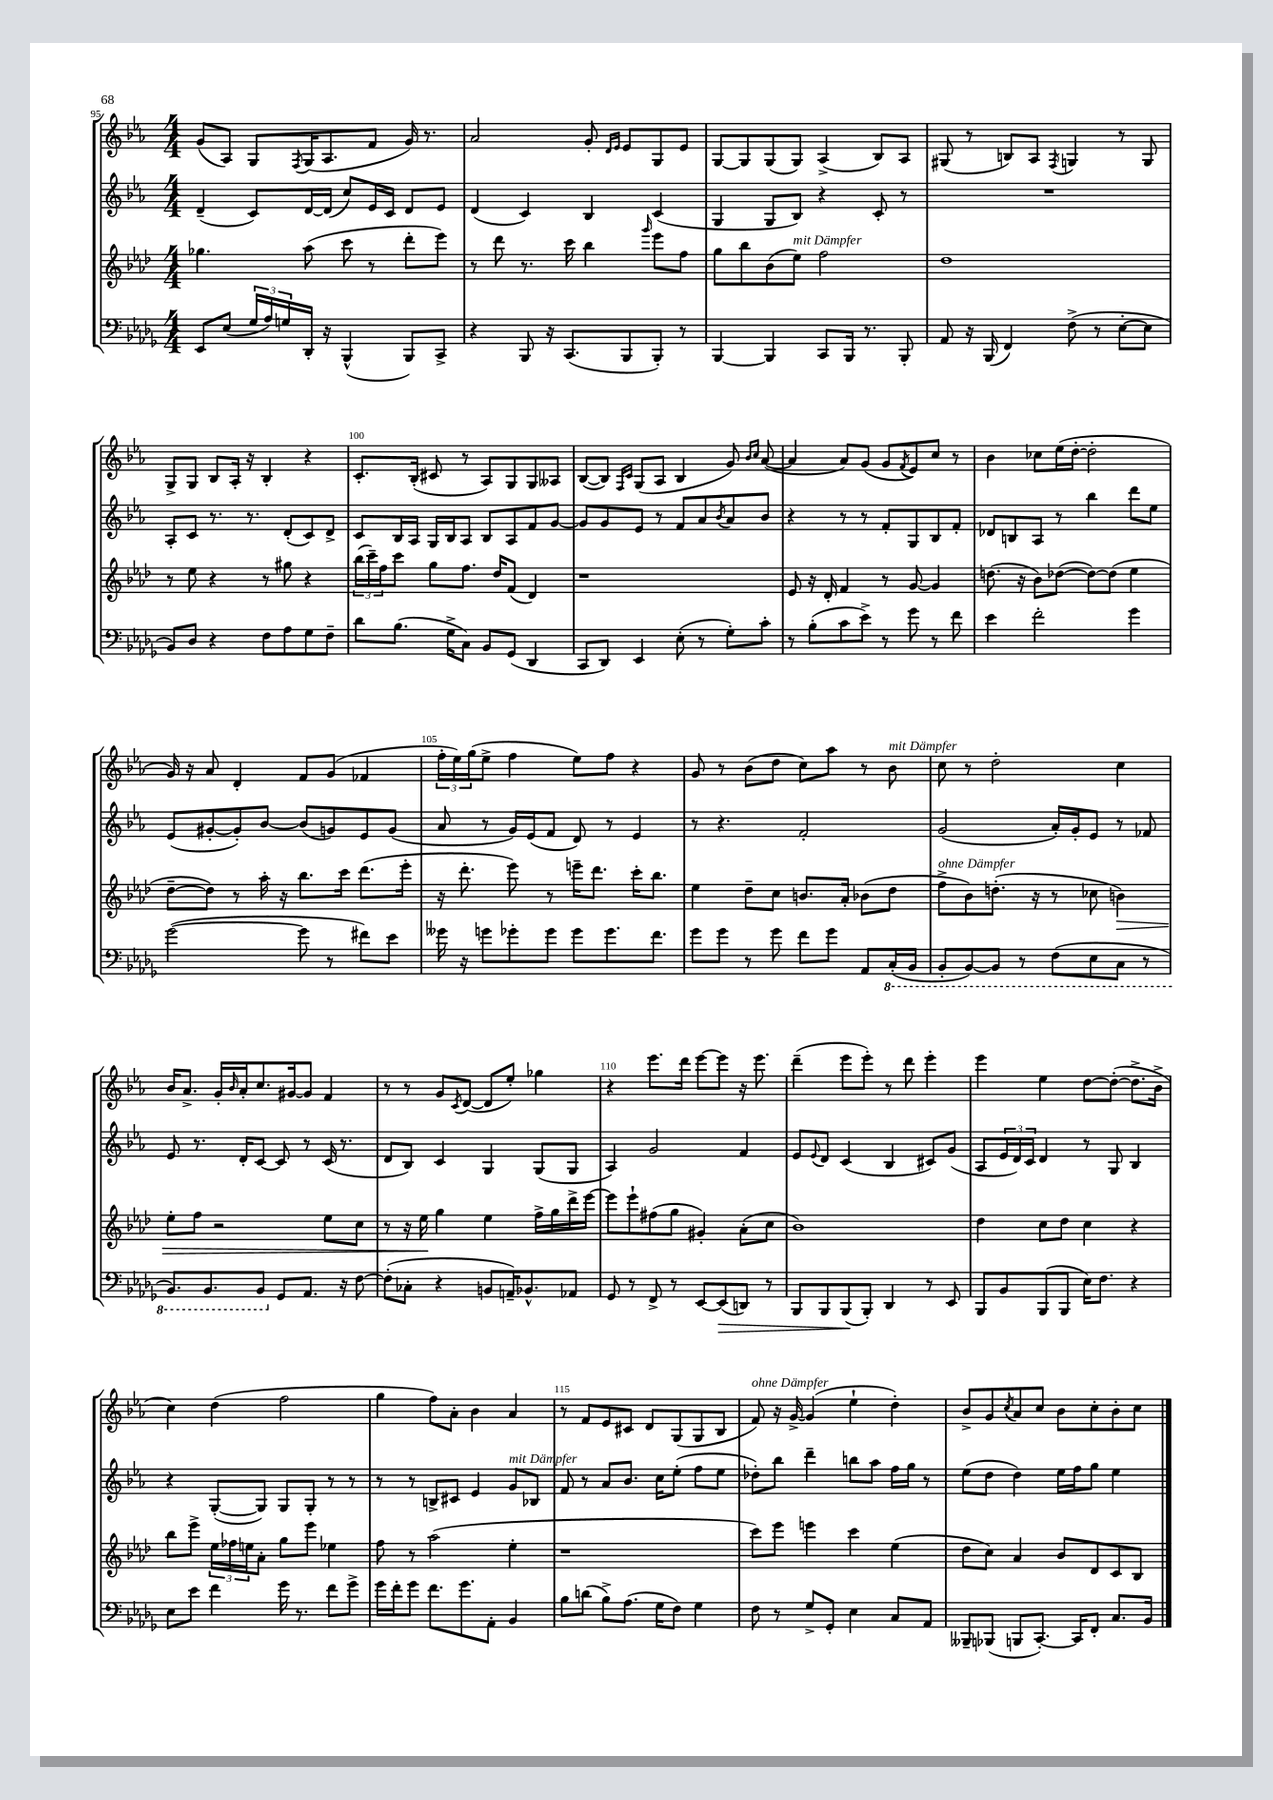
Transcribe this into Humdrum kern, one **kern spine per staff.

**kern	**kern	**kern	**kern
*staff4	*staff3	*staff2	*staff1
*clefF4	*clefG2	*clefG2	*clefG2
*k[b-e-a-d-g-]	*k[b-e-a-d-]	*k[b-e-a-]	*k[b-e-a-]
*M4/4	*M4/4	*M4/4	*M4/4
8EE-	4.gg-	(4d~	(8g
(8E-	.	.	8A-)
24G-	.	8c)	8G
24A-)	.	.	.
24G	.	.	.
.	.	.	8qF
16DD-'	(8aa-	[16d	(16G
16r	.	(16d]	8.A-
(4BBB-^^	8ccc	8cc)	.
.	8r	16e-	8f
.	.	16c	.
8BBB-)	8ddd-'	8d	16g)
.	.	.	8.r
8CC^	8eee-)	8e-	.
=	=	=	=
4r	8r	(4d	2a-
.	8ddd-	.	.
8BBB-	8.r	4c)	.
16r	.	.	.
(8.CC	16ccc	.	.
.	4bb-	4B-	8g'
.	.	.	16qqd
.	.	.	16qqe-
8BBB-	.	.	8e-
.	16qqggg	.	.
8BBB-')	8eee-	(4c	8G
8r	8ff	.	8e-
=	=	=	=
[4BBB-	8gg	4G	[8G
.	8bb-	.	8G]
4BBB-]	(8b-	8G	(8G
.	8ee-)	8B-)	8G)
8CC	2ff	4r	(4A-^
16BBB-	.	.	.
8.r	.	.	.
.	.	8c'	8B-)
8BBB-'	.	8r	8A-
=	=	=	=
8AA-	1dd-	1r	(8G#
16r	.	.	8r
(16BBB-	.	.	.
4FF)	.	.	8B)
.	.	.	8A-
.	.	.	8qF
(8F^	.	.	4G
8r	.	.	.
[8E-'	.	.	8r
8E-]	.	.	8G
=	=	=	=
8BB-)	8r	8A-'	8G^
8D-	8ee-	8c	8G
4r	4r	8.r	8B-
.	.	.	16A-'
.	.	8.r	16r
8F	8r	.	4B-'
8A-	8gg#	(8d'	.
8G-	4r	8c)	4r
8F~	.	8d^	.
=	=	=	=
8d-	(24bb-	8c	8.c'
.	24ccc~)	.	.
.	24ff	.	.
(8.B-	8ccc	16B-	.
.	.	16A-	(16B-'
.	8gg	16G	8c#
16G-^	.	16B-	.
8C)	8.ff	8A-	8r
8BB-	.	8B-	8A-)
.	16dd-	.	.
(8GG-	(8f	8A-	8G
4DD-	4d-)	8f	8G
.	.	[8g	8A--
=	=	=	=
8CC	1r	8g]	([8B-
8DD-)	.	8g	8B-])
.	.	.	16qqF
.	.	.	16qqc
4EE-	.	8e-	(8G
.	.	8r	8A-
(8E-'	.	8f	4B-
8r	.	8a-	.
.	.	8qb-	.
8G-')	.	8a-	8g)
.	.	.	16qqb-
.	.	.	16qqcc
8c'	.	8b-	([8a-
=	=	=	=
8r	8e-	4r	4a-]
(8B-'	16r	.	.
.	16d-'	.	.
8c	4f	8r	8a-)
8e-^)	.	8r	(8g
8r	8r	8f'	8g
.	.	.	8qf
8g-	[8g	8G	8e-)
8r	4g]	8B-	8cc
8f	.	8f'	8r
=	=	=	=
4e-	(8.dd	8d-	4b-
.	.	8B	.
.	16r	.	.
2f'	8b-)	8A-	8cc-
.	([8dd-	8r	(16ee-
.	.	.	[16dd'
.	8dd-_)	4bb-	2dd']
.	(8dd-]	.	.
4g-	4ee-	8ddd	.
.	.	8ee-	.
=	=	=	=
([2g-	[8dd-~	(8e-	16g)
.	.	.	16r
.	8dd-])	[8g#'	8a-
.	8r	8g#'])	4d'
.	16aa-'	[8b-	.
.	16r	.	.
8g-]	8.bb-	(8b-]	8f
8r	.	8g)	(8g
.	16ccc	.	.
8f#)	(8.ddd-	8e-	4f-
8e-	.	(8g	.
.	16eee-'	.	.
=	=	=	=
16g--	16r	8a-	24ff'
.	.	.	24ee-)
16r	8.ddd-'	.	.
.	.	.	(24gg
8g	.	8r	8ee-^
8g-'	8eee-)	16g)	4ff
.	.	(16e-	.
8g-	8r	8f	.
8g-	16eee~	8d)	8ee-)
.	8.ddd-	.	.
8.g-	.	8r	8ff
.	16ccc'	4e-	4r
8.f	8.bb-	.	.
=	=	=	=
8g-	4ee-	8r	8g
8g-	.	4.r	8r
8r	8dd-~	.	(8b-
8g-	8cc	.	8dd
8f	8.b	2f'	8cc)
8g-	.	.	8aa-
.	16a-'	.	.
8AA-	(8b-	.	8r
(16CC'	8dd-	.	8b-
16BBB-	.	.	.
=	=	=	=
8BBB-'	8ff^	(2g	8cc
[8BBB-)	8b-)	.	8r
8BBB-]	(8.dd'	.	2dd'
8r	.	.	.
.	16r	.	.
(8FF	8r	16a-')	.
.	.	16g'	.
8EE-	8cc-	8e-	.
8CC	4b)	8r	4cc
8r	.	8f-	.
=	=	=	=
8.BBB-)	8ee-'	8e-	16b-
.	.	.	8.a-^
.	8ff	8.r	.
8.BBB-	.	.	.
.	2r	.	16g'
.	.	.	16qqb-
.	.	16d'	16a-'
8BBB-	.	[8c	8.cc
8GG-	.	8c]	.
.	.	.	[16g#
8.AA-	.	8r	8g#]
.	8ee-	(16c	4f
16r	.	8.r	.
[8F	8cc	.	.
=	=	=	=
(8F']	8r	8d	8r
8C-'	16r	8B-)	8r
.	16ee-	.	.
4r	4gg	4c	8g
.	.	.	8qc
.	.	.	([8d
8BB	4ee-	4G	8d]
16AA~)	.	.	8ee-')
8.BB-^^	.	.	.
.	16ff^	(8G	4gg-
.	16gg	.	.
8AA-	16ddd-^	8G	.
.	[16eee-	.	.
=	=	=	=
8GG-	8eee-]	4A-)	4r
8r	8eee-`	.	.
8FF^	(8ff#	2g	8.eee-
8r	8gg	.	.
.	.	.	16ddd
[8EE-	4g#')	.	[8eee-
(8EE-]	.	.	8eee-]
8DD)	(8a-'	4f	16r
.	.	.	8.eee-
8r	8cc	.	.
=	=	=	=
8BBB-	1b-)	8e-	(4ddd~
.	.	8qqe-	.
8BBB-	.	8d	.
(8BBB-	.	(4c	8eee-
8BBB-')	.	.	8eee-')
4DD-	.	4B-	8r
.	.	.	8ddd
8r	.	8c#)	4eee-'
8EE-	.	(8g	.
=	=	=	=
8BBB-	4dd-	8A-	4eee-
8BB-	.	24e-	.
.	.	24d)	.
.	.	24c	.
(8BBB-	8cc	4d	4ee-
8BBB-	8dd-	.	.
16E-)	4cc	8r	[8dd
8.F	.	.	.
.	.	8G	(8dd'_
4r	4r	4B-	8.dd^]
.	.	.	16b-^
=	=	=	=
8E-	8bb-	4r	4cc)
8e-	8eee-^	.	.
4f	24ee-	([8G'	(4dd
.	24ff-	.	.
.	24ee	.	.
.	8a-'	8G])	.
16g-	8gg	8G	2ff
8.r	.	.	.
.	8eee-	8G'	.
8f	4ee-	8r	.
8g-^	.	8r	.
=	=	=	=
16g-	8ff	8r	4gg
16f'	.	.	.
8g-	8r	8r	.
8.f	(2aa-	8B^	8ff)
.	.	8c#	8a-'
8.g-	.	.	.
.	.	4e-	4b-
8AA-'	.	.	.
4BB-	4ee-'	8g	4a-
.	.	8B-	.
=	=	=	=
8B-	1r	8f	8r
(8d	.	8r	8f
8B-^)	.	8a-	8e-
(8.A-	.	8.b-	8c#
.	.	.	8d
16G-	.	16cc	.
8F)	.	(8ee-'	(8G
4G-	.	8ff	8G
.	.	8ee-	8B-
=	=	=	=
8F	8ccc)	8dd-')	8f)
8r	8eee-	8bb-	16r
.	.	.	[16g^
8G-^	4eee	4ddd~	(4g]
8GG-'	.	.	.
4E-	4ccc	8bb	4ee-`
.	.	8aa-	.
8C	(4ee-	16ff	4dd')
.	.	16gg	.
8AA-	.	8r	.
=	=	=	=
8BBB--~	8dd-	(8ee-	8b-^
(8BBB-	8cc)	8dd	8g
.	.	.	8qcc
8BBB	4a-	4dd)	8a-
[8.CC')	.	.	8cc
.	8b-	16ee-	8b-
16CC]	.	16ff	.
8FF'	8d-	8gg	8cc'
8.C	8c	4ee-	8b-'
.	8B-	.	8cc
16BB-	.	.	.
==	==	==	==
*-	*-	*-	*-
